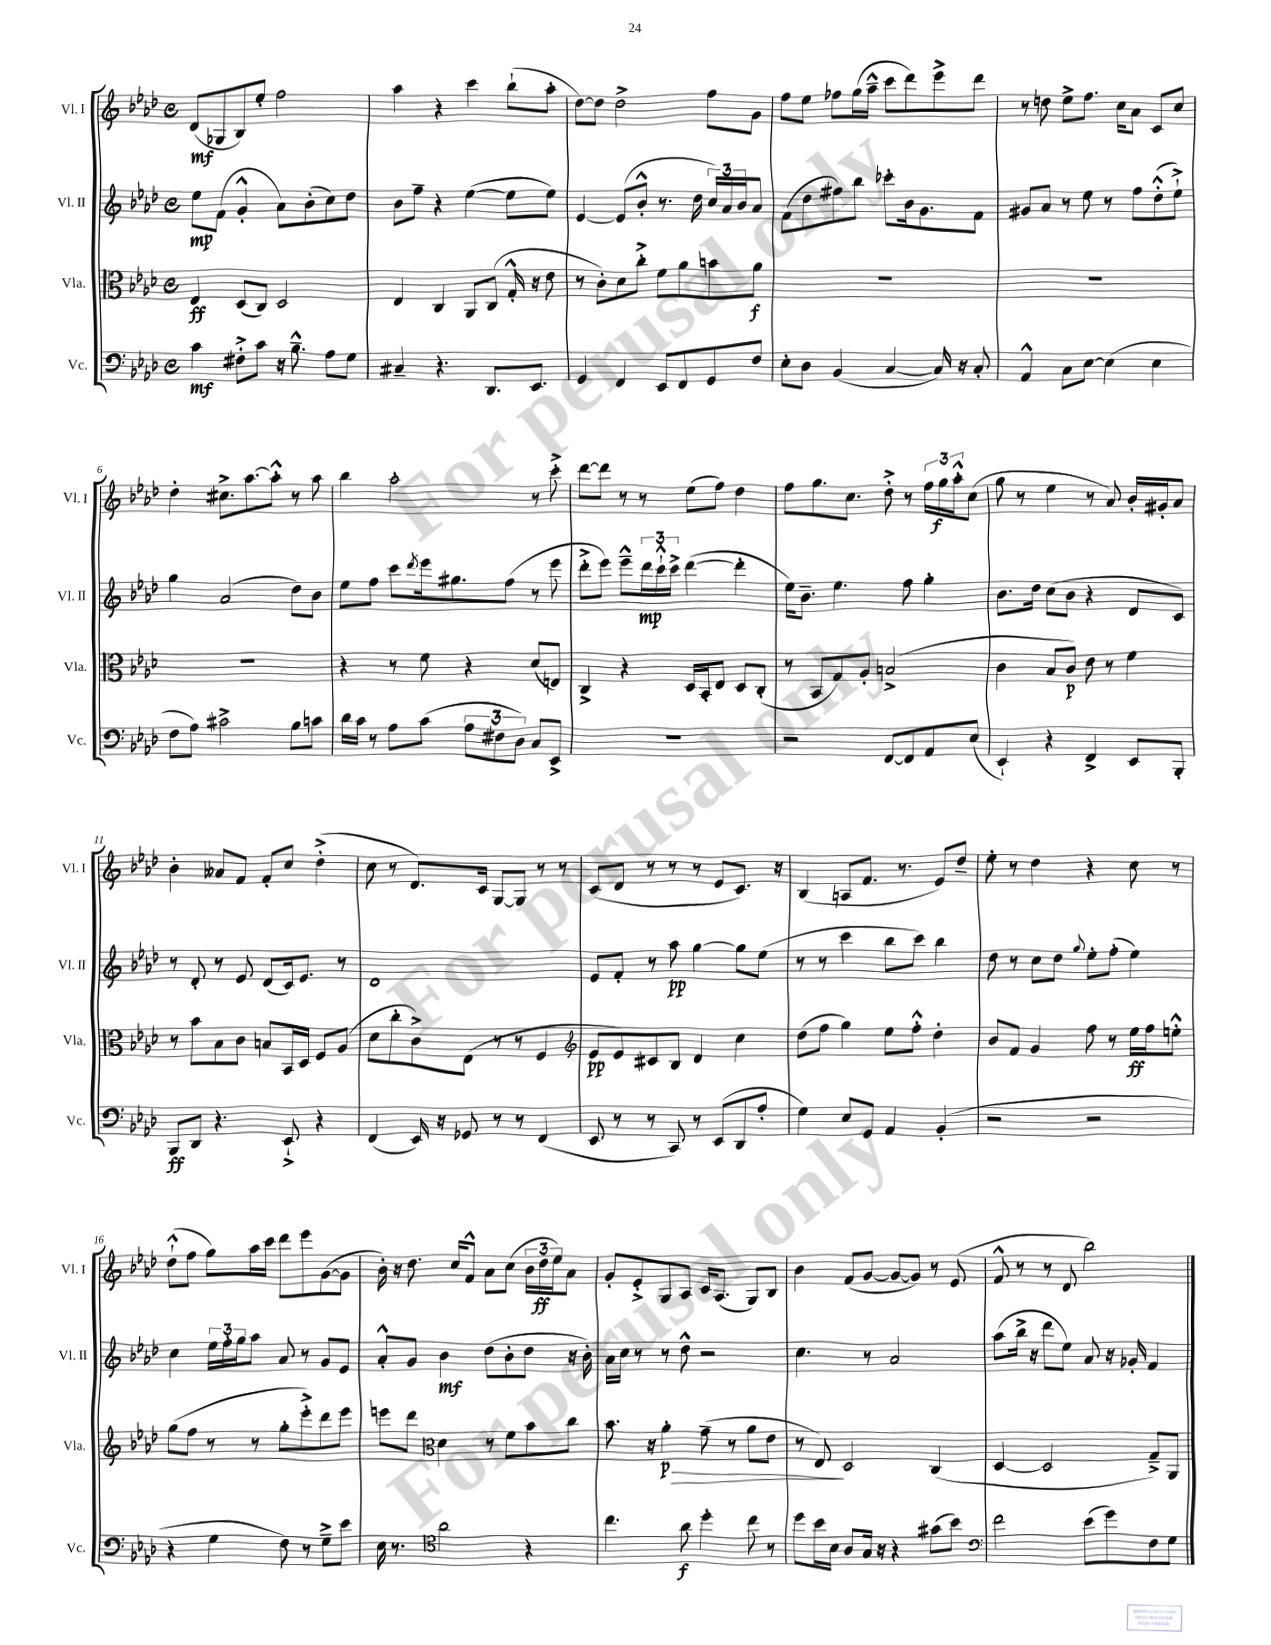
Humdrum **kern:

**kern	**kern	**kern	**kern
*staff4	*staff3	*staff2	*staff1
*clefF4	*clefC3	*clefG2	*clefG2
*k[b-e-a-d-]	*k[b-e-a-d-]	*k[b-e-a-d-]	*k[b-e-a-d-]
*M4/4	*M4/4	*M4/4	*M4/4
*met(c)	*met(c)	*met(c)	*met(c)
4c\	4E-/	8ee-\L	(8d-/L
.	.	(8f\J	8G-/
8F#'^\L	(8D-/L	4g'^^/	8B-/)
8c\J	8C/J)	.	8ee-'/J
16r	2D-/	8a-\L)	2ff\
8.B-~^^\	.	.	.
.	.	(8b-'\	.
8A-\L	.	8cc\)	.
8G\J	.	8dd-\J	.
=	=	=	=
4C#~/	4E-/	8b-\L	4aa-\
.	.	8ff~\J	.
4.r	4C/	4r	4r
.	8AA-/L	([4ee-\	4ccc\
8.DD-/L	(8C/J	.	.
.	16G'^^/	8ee-\]L	(8bb-`\L
8.EE-/J	16r	.	.
.	8e-\	8ee-\J)	8aa-'\J
=	=	=	=
4GG/	8r	[4e-/	[8dd-\L)
.	8c'\L)	.	8dd-\]J
4FF/	8d-\	(8e-/]L	2dd-^\
.	8cc'^\J	8b-'^^/J	.
8EE-/L	8f\L	8.r	.
8FF/	8a-\	.	.
.	.	16dd-\	.
8GG/	8b\	24cc/LL)	8ff\L
.	.	24a-/	.
.	.	24b-/J	.
8F/J	8a-\J	8a-/J	8g\J
=	=	=	=
8E-'\L	1r	(8f\L	8ff\L
8D-\J	.	8dd-\	8ee-\J
(4BB-/	.	8ff#\)	8ff-\L
.	.	8bb-\J	(16gg\L
.	.	.	16aa-~^^\JJ
[4C/	.	8ccc-'\L	8ccc\L
.	.	16b-\k	8ddd-\)
.	.	8.g\	.
16C/])	.	.	8eee-^\
16r	.	.	.
8C'/	.	8f\J	8ddd-\J
=	=	=	=
4AA-^^/	1r	8g#/L	8r
.	.	8a-/J	8dd\
8C\L	.	8r	8ee-^\L
[8E-\J	.	8ee-\	8.ff\J
(4E-\]	.	8r	.
.	.	.	16cc\LK
.	.	8ff\L	8a-\J
4E-\	.	(8dd-'^^\	8c/L
.	.	8ee-`^\J)	8cc/J
=	=	=	=
8F\L	1r	4gg\	4dd-'\
8A-\J)	.	.	.
2c#^\	.	(2a-/	8.cc#^\L
.	.	.	[8.aa-\
.	.	.	8aa-'^^\]J
8B-\L	.	8dd-\L)	8r
8c\J	.	8b-\J	8aa-\
=	=	=	=
16d-\LL	4r	8ee-\L	4bb-\
16c\JJ	.	.	.
8r	.	8ff\J	.
8A-\L	8r	8ccc\L	2aa-'\
.	.	8qddd-/	.
(8c\J	8f\	16eee-\k	.
.	.	8.gg#\	.
12A-\L	4r	.	.
12F#\	.	.	.
.	.	(8ff\J	.
12D-\J)	.	.	.
8C/L	(8d-/L	8r	8r
8EE-^/J	8E/J)	8eee-\	8ccc'^\
=	=	=	=
1r	4C^/	8ddd-'^\L	[8ddd-\L
.	.	8eee-\J)	8ddd-\]J
.	4r	8eee-~^^\L	8r
.	.	24ddd-\L	8r
.	.	24ccc`^^\	.
.	.	24ccc^\JJ	.
.	16D-/LL	([4ddd-\	(8ee-\L
.	16BB-'/J	.	.
.	8E-/J	.	8ff\J)
.	8D-/L	4ddd-'\]	4dd-\
.	(8C'/J	.	.
=	=	=	=
2r	8r	16ee-\LK)	8ff\L
.	.	8.b-~\J	.
.	8BB-/L	.	8.gg\
.	8G/)	4.ee-\	.
.	.	.	8.cc\J
.	8A-'/J	.	.
[8FF/L	(2B^/	.	8dd-'^\
8FF/]	.	8ff\	8r
8AA-/	.	4gg'\	24ff\LL
.	.	.	24gg\
.	.	.	24aa-'^^\J
(8E-/J	.	.	(8cc\J
=	=	=	=
4EE-`/)	4c\	8.b-\L	8gg\
.	.	.	8r
.	.	16dd-\Jk	.
4r	8B-/L	(8cc\L	4ee-\
.	8c/J)	8b-\J	.
4FF^/	8e-\	4r	8r
.	8r	.	8a-/)
8EE-/L	4f\	8d-/L	16b-'/LL
.	.	.	16g#'/J
8BBB-'/J	.	8c/J)	8a-/J
=	=	=	=
8BBB-/L	8r	8r	4b-'\
8DD-/J	8b-\L	8d-'/	.
4.r	8B-\	8r	8a--/L
.	8c\J	8e-/	8f/J
.	8B/L	(8d-/L	8f'/L
8EE-`^/	16BB-/L	16c/k)	8cc/J
.	16D-/JJ	8.e-/J	.
4r	8F/L	.	(4dd-'^\
.	(8A-/J	8r	.
=	=	=	=
(4FF/	8d-\L	1d-	8cc\
.	8cc'\	.	8r
16EE-/)	8c^\)	.	8.d-/L)
16r	.	.	.
8GG-/	(8E-\J	.	.
.	.	.	16c/Jk
8r	8r	.	[8G/L
8r	8r	.	8G/]J
(4FF/	4F/	.	8r
.	.	.	8r
=	=	=	=
*	*clefG2	*	*
8EE-/	8e-/L	8e-/L	(8c/L
8r	8e-/)	8f'/J	8d-/J
8r	8c#/	8r	8r
8CC/)	8B-/J	8aa-\	8r
8r	4d-/	[4gg\	8r
(8EE-/L	.	.	8e-/L
8DD-/	4cc\	8gg\]L	8.c/J)
8A-'/J	.	(8ee-\J	.
.	.	.	16r
=	=	=	=
4G\)	(8dd-\L	8r	(4B-/
.	8ff\J	8r	.
8E-/L	4gg\)	4ccc\	8A/L
8GG/J	.	.	8.f/J
4AA-/	8ee-\L	8bb-\L	.
.	.	.	8.r
.	8ff'^^\J	8ccc\J)	.
(4BB-'/	4dd-'\	4bb-\	8e-/L)
.	.	.	8dd-~/J
=	=	=	=
2r	8b-/L	8dd-\	8ee-'\
.	8f/J	8r	8r
.	4g/	8cc\L	4dd-\
.	.	8dd-\J	.
.	.	8qqgg/	.
2r	8ff\	8ee-'\L	4r
.	8r	(8ff'\J	.
.	16ee-\LL	4ee-\)	8cc\
.	16ff\J	.	.
.	8ee'^^\J	.	8r
=	=	=	=
4r	(8gg\L	4cc\	(8dd-`^^\L
.	8ff\J	.	8ff\J
4G\	8r	24ee-\LL	8gg\L)
.	.	24ff'\	.
.	.	24gg\J	.
.	8r	8aa-\J	16aa-\L
.	.	.	16ccc\JJ
8F\)	8gg'\L	8a-/	8ddd-\L
8r	8eee-'^\)	8r	8eee-\
8G~^\L	8ddd-\	8g/L	([8g\
8e-\J	8eee-\J	8e-/J	8g\]J
=	=	=	=
16E-\	8eee\L	8a-'^^/L	16b-'\)
8.r	.	.	16r
.	8ddd-\J	8g/J	8.dd-\
*clefC4	*clefC3	*	*
2a-\	4d-\	4b-\	.
.	.	.	16cc/LK
.	.	.	8f^^/J
.	8r	(8dd-\L	8a-\L
.	8f\L	8b-'\	(8cc\J
4r	8b-\	8dd-\J	24b-\LL
.	.	.	24dd-\
.	.	.	24ee-\J)
.	8cc\J	16r	8a-\J
.	.	16b-'\)	.
=	=	=	=
4.cc\	8.b-\	16a-\LL	8g'/L
.	.	16cc\JJ	.
.	.	8r	8e-'^/
.	16r	.	.
.	4a-'\	8r	8G/
8a-\	.	8dd-^^\	8A-/J
4dd-'\	(8g~\	2r	16c/LK
.	.	.	(8.A-/J
.	8r	.	.
8cc\	8a-\L	.	8G/L)
8r	8e-\J	.	8B-/J
=	=	=	=
8dd-\L	8r	4.cc\	4b-\
16b-\L	8E-/)	.	.
16B-\JJ	.	.	.
8A-/L	2D-/	.	(8f/L
16G/Jk	.	8r	[8g/J
16r	.	.	.
4r	.	2a-/	8g/_L
.	.	.	8g/]J)
(8g#\L	(4C/	.	8r
8b-\J)	.	.	(8e-/
=	=	=	=
*clefF4	*	*	*
2f\	[4D-/	(8aa-\L	8f^^/
.	.	16bb-^\Jk	8r
.	.	16r	.
.	2D-/]	8ddd-\L	8r
.	.	8ee-\J)	8d-/
(8e-\L	.	8a-/	2bb-\)
8g\)	.	16r	.
.	.	16g-'/	.
8F\	8G~^/L)	4f/	.
8G\J	8AA-/J	.	.
==	==	==	==
*-	*-	*-	*-
